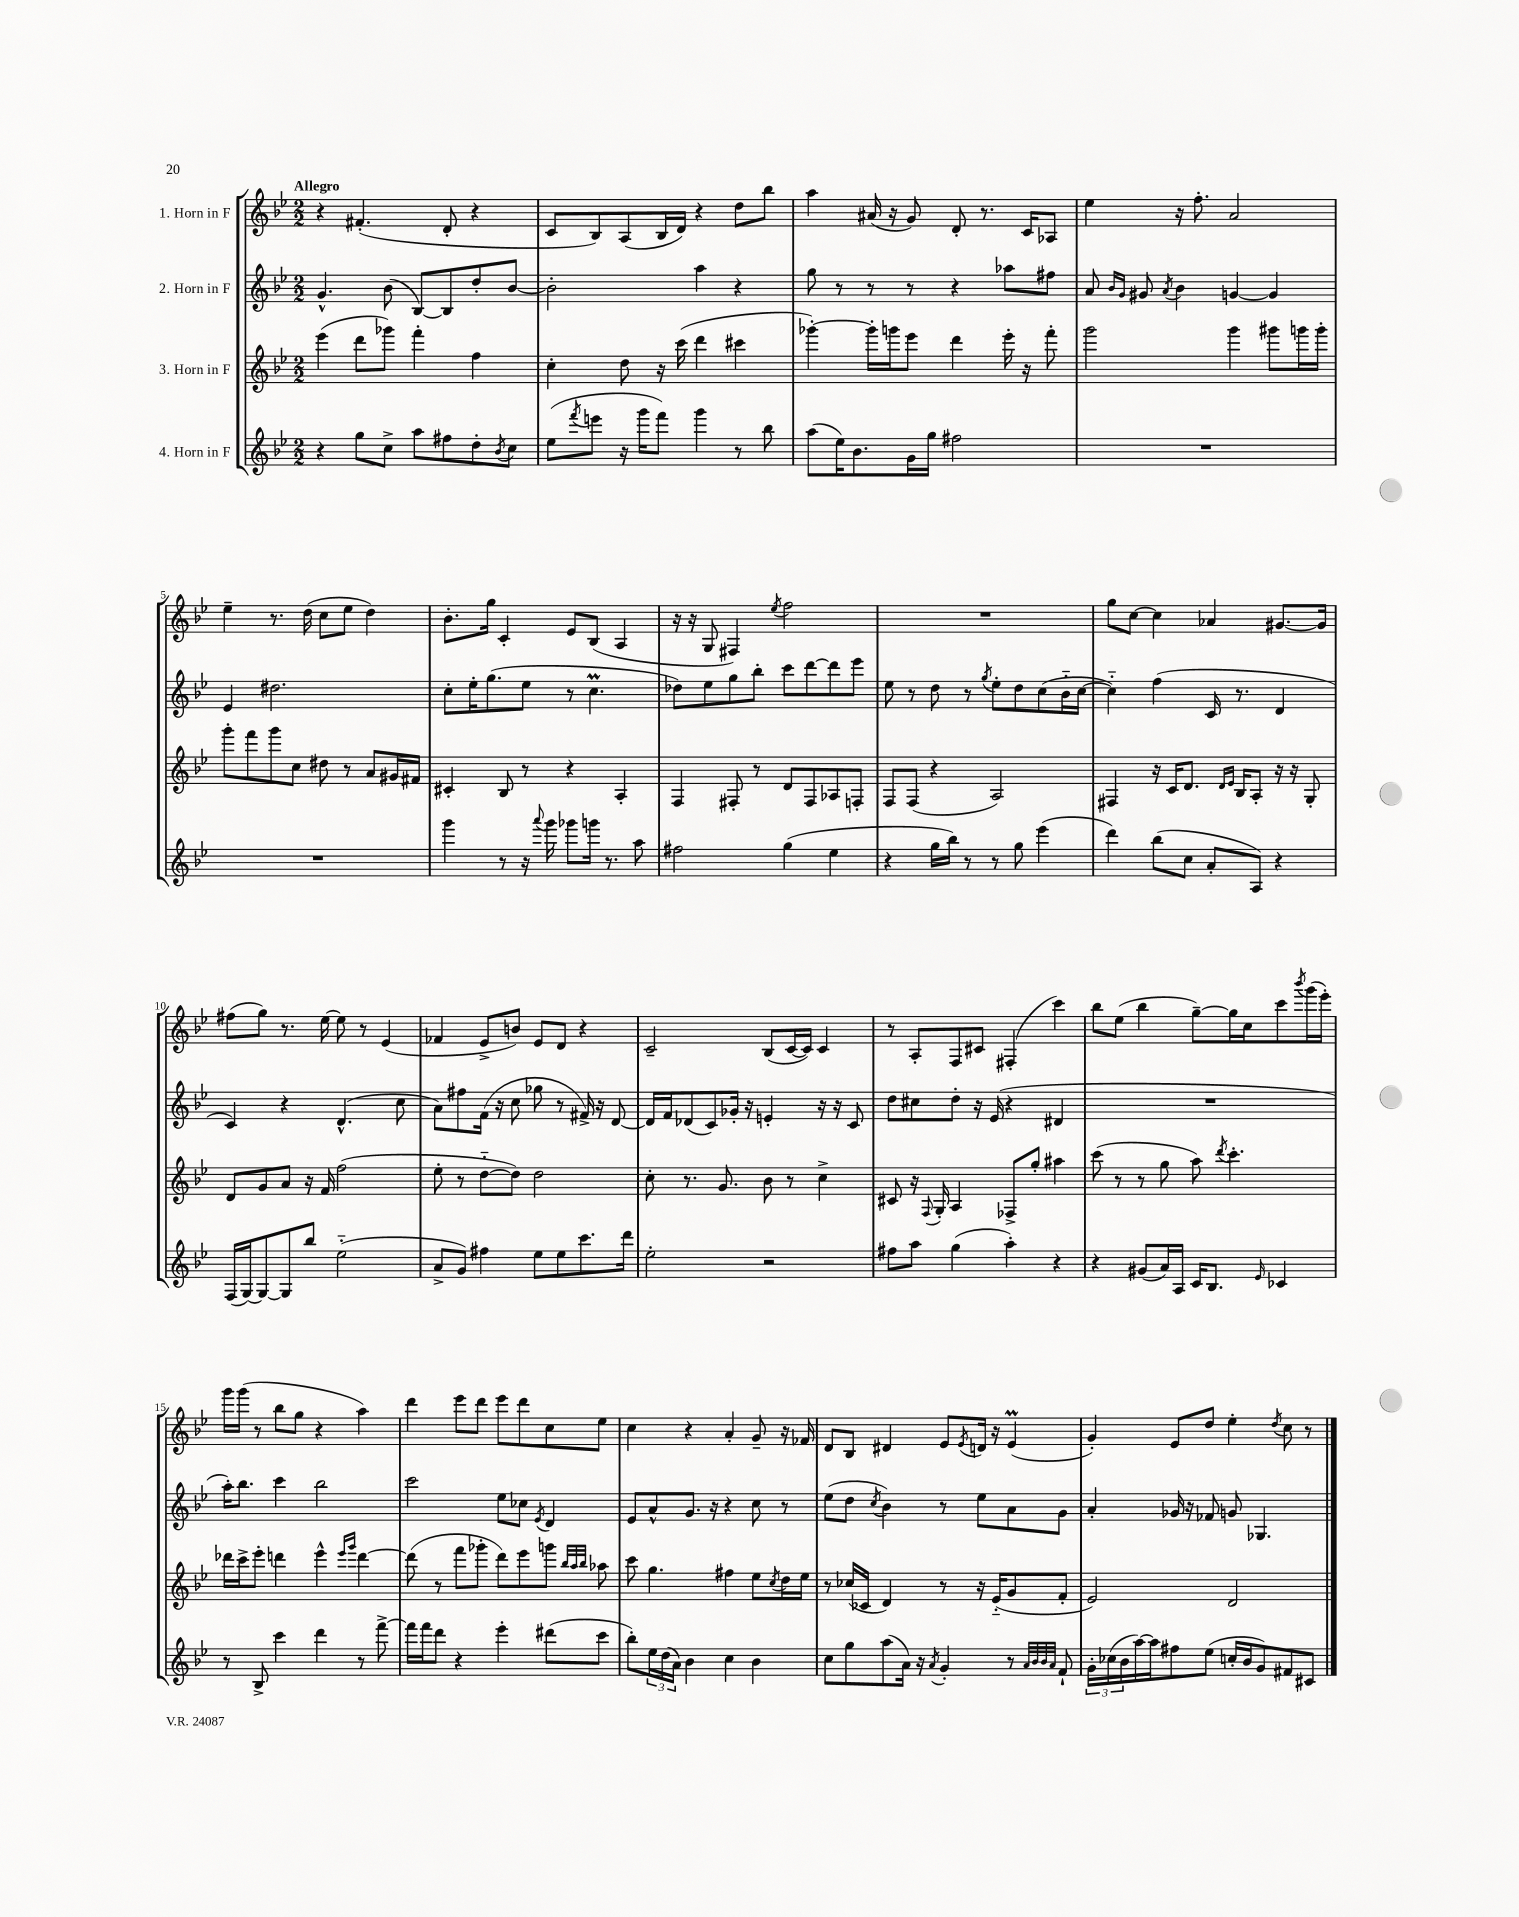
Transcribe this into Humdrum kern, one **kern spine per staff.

**kern	**kern	**kern	**kern
*staff4	*staff3	*staff2	*staff1
*clefG2	*clefG2	*clefG2	*clefG2
*k[b-e-]	*k[b-e-]	*k[b-e-]	*k[b-e-]
*M2/2	*M2/2	*M2/2	*M2/2
4r	(4eee-	4.g^^	4r
8gg	8ddd	.	(4.f#'
8cc^	8ggg-)	(8b-	.
8aa	4fff'	[8B-)	.
8ff#	.	8B-]	8d'
8dd'	4ff	8dd'	4r
8qb-	.	.	.
8cc	.	[8b-	.
=	=	=	=
(8ee-	4cc'	2b-']	8c
8qfff	.	.	.
8eee	.	.	8B-)
16r	8dd	.	(8A
16ggg	.	.	.
8fff)	16r	.	16B-
.	(16ccc	.	16d)
4ggg	4ddd	4aa	4r
8r	4ccc#	4r	8dd
8bb-	.	.	8bb-
=	=	=	=
(8aa	[4ggg-')	8gg	4aa
16ee-)	.	8r	.
8.b-	.	.	.
.	16ggg-']	8r	(16a#
.	16ggg	.	16r
16g	8eee-	8r	8g)
16gg	.	.	.
2ff#	4ddd	4r	8d'
.	.	.	8.r
.	16eee-'	8aa-	.
.	16r	.	16c
.	8fff'	8ff#	8A-
=	=	=	=
1r	2ggg	8a	4ee-
.	.	16qqb-	.
.	.	16qqg	.
.	.	8g#	.
.	.	8qa	.
.	.	4b-	16r
.	.	.	8.ff'
.	4ggg	[4g	2a
.	8ggg#	4g]	.
.	16ggg	.	.
.	16ggg'	.	.
=	=	=	=
1r	8ggg'	4e-	4ee-~
.	8fff	.	.
.	8ggg	2.dd#	8.r
.	8cc	.	.
.	.	.	(16dd
.	8dd#	.	8cc
.	8r	.	8ee-
.	8a	.	4dd)
.	16g#	.	.
.	16f#	.	.
=	=	=	=
4ggg	4c#'	8cc'	8.b-'
.	.	16ee-'	.
.	.	(8.gg	16gg
8r	8B-	.	4c'
16r	8r	8ee-	.
8qqaaa	.	.	.
16ggg	.	.	.
8ggg-	4r	8r	8e-
16ggg	.	4.cc	(8B-
8.r	.	.	.
.	4A'	.	4A
8aa	.	.	.
=	=	=	=
2ff#	4F	8dd-)	16r
.	.	.	16r
.	.	8ee-	8G
.	8F#'	8gg	4F#)
.	8r	8bb-'	.
.	.	.	8qee-
(4gg	8d	8ccc	2ff
.	8F#	[8ddd	.
4ee-	8A-	8ddd]	.
.	8F'	8eee-	.
=	=	=	=
4r	8F	8ee-	1r
.	(8F	8r	.
16gg	4r	8dd	.
16bb-)	.	.	.
8r	.	8r	.
.	.	8qgg	.
8r	2A)	8ee-'	.
8gg	.	8dd	.
(4eee-	.	(8cc	.
.	.	16b-'~	.
.	.	[16cc	.
=	=	=	=
4ddd)	4F#	4cc'~])	8gg
.	.	.	[8cc
(8bb-	16r	(4ff	4cc]
.	16c	.	.
8cc	8.d	.	.
8a'	.	16c	4a-
.	16qqd	.	.
.	16qqe-	.	.
.	16B-	8.r	.
8A)	8A'	.	.
4r	16r	4d	[8.g#
.	16r	.	.
.	8G'	.	.
.	.	.	16g#]
=	=	=	=
(16F	8d	4c)	(8ff#
[16G)	.	.	.
8G_	8g	.	8gg)
8G]	8a	4r	8.r
8bb-	16r	.	.
.	16f	.	[16ee-
(2ee-'~	(2ff	(4.d^^	8ee-]
.	.	.	8r
.	.	.	(4e-
.	.	8cc	.
=	=	=	=
8a^	8ee-'	8a)	4f-
8g)	8r	8ff#	.
4ff#	[8dd'~	(16f	8e-^
.	.	16r	.
.	8dd])	8cc	8b)
8ee-	2dd	8gg-	8e-
8ee-	.	8r	8d
8.ccc	.	16f#^)	4r
.	.	16r	.
.	.	[8d	.
16ddd	.	.	.
=	=	=	=
2ee-'	8cc'	16d]	2c~
.	.	16f	.
.	8.r	(8d-	.
.	.	8c)	.
.	8.g	.	.
.	.	16g-'	.
.	.	16r	.
2r	8b-	4e'	(8B-
.	8r	.	[16c
.	.	.	16c])
.	4cc^	16r	4c
.	.	16r	.
.	.	8c	.
=	=	=	=
8ff#	8c#	8dd	8r
8aa	16r	8cc#	8A'
.	8qqF	.	.
.	16G'	.	.
(4gg	4A	8dd'	8F
.	.	16r	8c#
.	.	(16e-	.
4aa')	8F-^	4r	(4F#'
.	8gg'	.	.
4r	4aa#	4d#	4ccc)
=	=	=	=
4r	(8ccc	1r	8bb-
.	8r	.	(8ee-
(8g#	8r	.	4bb-
16a)	8gg	.	.
16A	.	.	.
16c	8aa)	.	[8gg~)
8.B-	.	.	.
.	8qddd	.	.
.	4.ccc'	.	16gg]
.	.	.	16cc
16qqe-	.	.	.
4c-	.	.	8ccc
.	.	.	8qbbb-
.	.	.	(16ggg
.	.	.	16eee-')
=	=	=	=
8r	16ddd-	16aa')	16ggg
.	16ccc^	8.bb-	(16ggg
8B-^	8eee-'	.	8r
4ccc	4ddd	4ccc	8bb-
.	.	.	8gg
4ddd	4eee-^^	2bb-	4r
.	16qqeee-	.	.
.	16qqggg	.	.
8r	[4ddd	.	4aa)
[8fff^	.	.	.
=	=	=	=
16fff]	(8ddd]	2ccc	4ddd
16fff	.	.	.
8ddd	8r	.	.
4r	8fff	.	8eee-
.	8ggg-'	.	8ddd
4eee-'	8ddd)	8ee-	8eee-
.	8eee-	8cc-	8ddd
.	.	8qe-	.
(8ddd#	8ggg	4d	8cc
.	32qqbb-	.	.
.	32qqaa	.	.
.	32qqbb-	.	.
8ccc	8aa-	.	8ee-
=	=	=	=
8bb-')	8ccc	8e-	4cc
24ee-	4.gg	8a^^	.
(24dd	.	.	.
24a)	.	.	.
4b-	.	8.g	4r
.	.	16r	.
4cc	4ff#	4r	4a'
4b-	8ee-	8cc	8g~
.	8qcc	.	.
.	16dd	8r	16r
.	16ee-	.	16f-
=	=	=	=
8cc	8r	(8ee-	8d
8gg	(16cc-	8dd	8B-
.	16c-	.	.
.	.	8qcc	.
(8aa	4d)	4b-)	4d#
16a)	.	.	.
16r	.	.	.
8qa	.	.	.
4g'	8r	8r	8e-
.	.	.	8qe-
.	16r	8ee-	16d
.	(16e-'~	.	16r
8r	8g	8a	(4e-
32qqa	.	.	.
32qqb-	.	.	.
32qqb-	.	.	.
32qqa	.	.	.
8f`	8f'	8g	.
=	=	=	=
24g'	2e-)	4a'	4g')
(24cc-	.	.	.
24b-	.	.	.
[16aa)	.	.	.
16aa]	.	.	.
8ff#	.	16g-	8e-
.	.	16r	.
(8ee-	.	8f-	8dd
16cc'	2d	8g	4ee-'
16b-	.	.	.
8g)	.	4.G-	.
.	.	.	8qdd
8f#	.	.	8cc
8c#	.	.	8r
==	==	==	==
*-	*-	*-	*-
